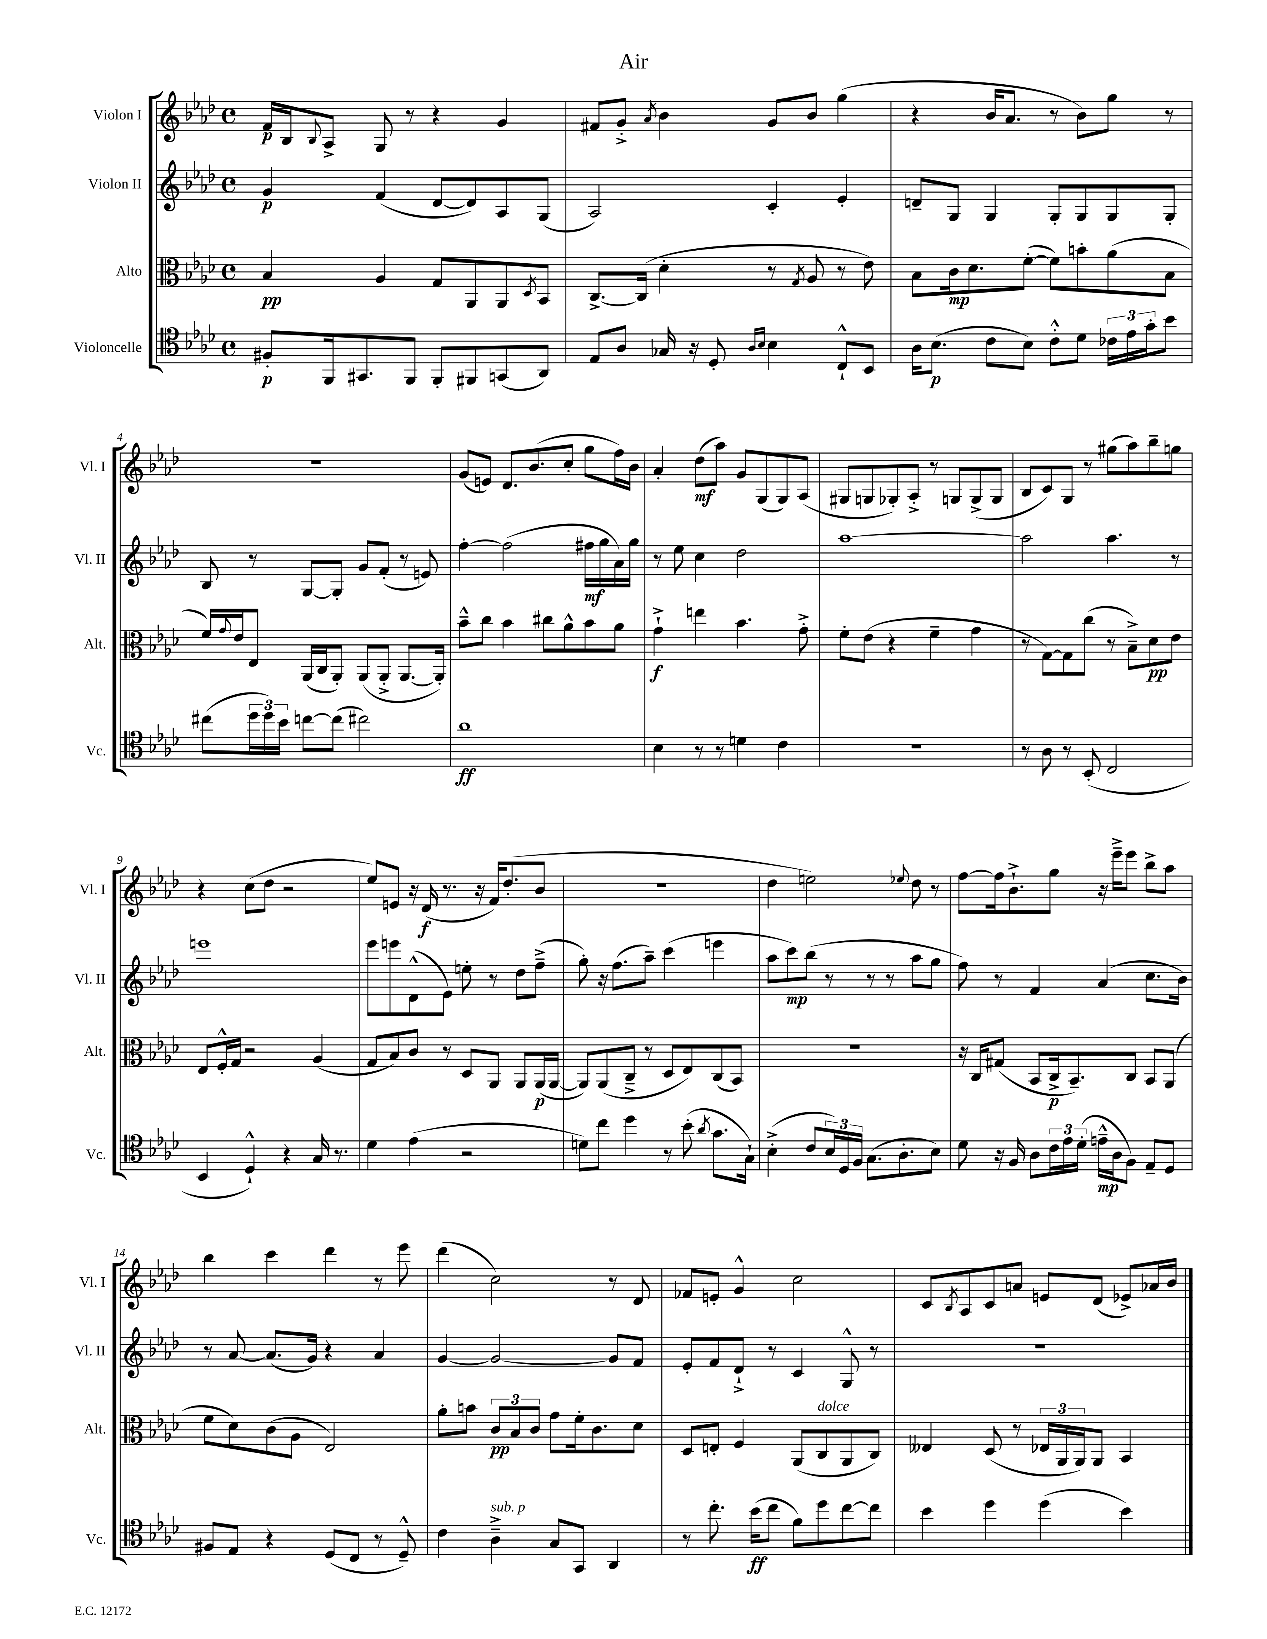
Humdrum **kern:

**kern	**dynam	**kern	**dynam	**kern	**dynam	**kern	**dynam
*part4	*part4	*part3	*part3	*part2	*part2	*part1	*part1
*staff4	*staff4	*staff3	*staff3	*staff2	*staff2	*staff1	*staff1
*I"Violoncelle	*	*I"Alto	*	*I"Violon II	*	*I"Violon I	*
*I'Vc.	*	*I'Alt.	*	*I'Vl. II	*	*I'Vl. I	*
*clefC4	*	*clefC3	*	*clefG2	*	*clefG2	*
*k[b-e-a-d-]	*	*k[b-e-a-d-]	*	*k[b-e-a-d-]	*	*k[b-e-a-d-]	*
*M4/4	*	*M4/4	*	*M4/4	*	*M4/4	*
*met(c)	*	*met(c)	*	*met(c)	*	*met(c)	*
=1	=1	=1	=1	=1	=1	=1	=1
8F#X'/L	p	4B-/	pp	4g/	p	16f/LL	p
.	.	.	.	.	.	16B-/J	.
.	.	.	.	.	.	8qqB-/	.
16FF/k	.	.	.	.	.	8A-^/J	.
8.GG#X/	.	.	.	.	.	.	.
.	.	4A-/	.	(4f/	.	8G/	.
8FF/J	.	.	.	.	.	8r	.
8FF'/L	.	8G/L	.	[8d-/L	.	4r	.
8FF#X/	.	8AA-/	.	8d-/])	.	.	.
(8GGn/	.	8AA-/	.	8A-/	.	4g/	.
.	.	8qD-/	.	.	.	.	.
8AA-/J)	.	8BB-/J	.	(8G/J	.	.	.
=2	=2	=2	=2	=2	=2	=2	=2
8E-/L	.	[8.C^/L	.	2A-/)	.	8f#X/L	.
8A-/J	.	.	.	.	.	8g'^/J	.
.	.	(16C/Jk]	.	.	.	.	.
.	.	.	.	.	.	8qa-/	.
16G-X/	.	4d-'\	.	.	.	4b-\	.
16r	.	.	.	.	.	.	.
8D-'/	.	.	.	.	.	.	.
16qqA-/LL	.	.	.	.	.	.	.
16qqB-/JJ	.	.	.	.	.	.	.
4B-\	.	8r	.	4c'/	.	8g/L	.
.	.	8qG/	.	.	.	.	.
.	.	8A-/	.	.	.	8b-/J	.
8C`^^/L	.	8r	.	4e-'/	.	(4gg\	.
8BB-/J	.	8e-\)	.	.	.	.	.
=3	=3	=3	=3	=3	=3	=3	=3
16A-\KL	.	8B-\L	.	8dn~/L	.	4r	.
(8.B-\J	p	.	.	.	.	.	.
.	.	16c\k	mp	8G/J	.	.	.
.	.	8.d-\	.	.	.	.	.
8c\L	.	.	.	4G/	.	16b-/KL	.
.	.	.	.	.	.	8.a-/J	.
8B-\J)	.	([8f'\J	.	.	.	.	.
8c'^^\L	.	8f\L])	.	8G'/L	.	8r	.
8d-\J	.	8bn'\	.	8G/	.	8b-\L)	.
24c-X\LL	.	(8a-\	.	8G/	.	8gg\J	.
24e-\	.	.	.	.	.	.	.
24g'\J	.	.	.	.	.	.	.
8b-\J	.	8B-\J	.	8G'/J	.	8r	.
!!LO:LB:g=z
=4	=4	=4	=4	=4	=4	=4	=4
(8cc#X\L	.	16f/LL)	.	8B-/	.	1r	.
.	.	8qqg/	.	.	.	.	.
.	.	16e-/J	.	.	.	.	.
24dd-\L	.	8E-/J	.	8r	.	.	.
24dd-\)	.	.	.	.	.	.	.
24b-\JJ	.	.	.	.	.	.	.
[8ccn\L	.	(16AA-/LL	.	[8G/L	.	.	.
.	.	16C/J	.	.	.	.	.
(8cc\J]	.	8AA-'/J)	.	8G'/J]	.	.	.
2cc#X\)	.	(8AA-/L	.	8g/L	.	.	.
.	.	8AA-'^/J	.	(8f'/J	.	.	.
.	.	[8.AA-/L	.	8r	.	.	.
.	.	.	.	8en/)	.	.	.
.	.	16AA-'/Jk])	.	.	.	.	.
=5	=5	=5	=5	=5	=5	=5	=5
1a-	ff	8b-~^^\L	.	[4ff'\	.	(8g/L	.
.	.	8cc\J	.	.	.	8en/J)	.
.	.	4b-\	.	(2ff\]	.	8.d-/L	.
.	.	.	.	.	.	(8.b-/	.
.	.	8cc#X\L	.	.	.	.	.
.	.	8a-^^\	.	.	.	8cc'/J	.
.	.	8b-\	.	16ff#X\LL	mf	8gg\L	.
.	.	.	.	16gg\	.	.	.
.	.	8a-\J	.	16a-\)	.	16ff\L)	.
.	.	.	.	16gg\JJ	.	16b-\JJ	.
=6	=6	=6	=6	=6	=6	=6	=6
4B-\	.	4g`^\	f	8r	.	4a-'/	.
.	.	.	.	8ee-\	.	.	.
8r	.	4een\	.	4cc\	.	(8dd-\L	mf
8r	.	.	.	.	.	8aa-\J)	.
4dn\	.	4.b-\	.	2dd-\	.	8g/L	.
.	.	.	.	.	.	(8G/	.
4c\	.	.	.	.	.	8G/)	.
.	.	8g'^\	.	.	.	(8A-/J	.
=7	=7	=7	=7	=7	=7	=7	=7
1r	.	8f'\L	.	[1aa-	.	8G#X/L	.
.	.	(8e-\J	.	.	.	8Gn/	.
.	.	4r	.	.	.	8G-X'/)	.
.	.	.	.	.	.	8A-'^/J	.
.	.	4f~\	.	.	.	8r	.
.	.	.	.	.	.	8Gn/L	.
.	.	4g\	.	.	.	(8G^/	.
.	.	.	.	.	.	8G/J	.
=8	=8	=8	=8	=8	=8	=8	=8
8r	.	8r	.	2aa-\]	.	8B-/L	.
8A-\	.	[8G\L)	.	.	.	8c/)	.
8r	.	8G\]	.	.	.	8G/J	.
(8BB-'/	.	(8cc\J	.	.	.	8r	.
2C/	.	8r	.	4.aa-\	.	(8gg#X\L	.
.	.	8B-~^\L)	.	.	.	8aa-\)	.
.	.	8d-\	pp	.	.	8bb-~\	.
.	.	8e-\J	.	8r	.	8ggn\J	.
!!LO:LB:g=z
=9	=9	=9	=9	=9	=9	=9	=9
4BB-/	.	8E-/L	.	1eeen	.	4r	.
.	.	16F'^^/L	.	.	.	.	.
.	.	16G/JJ	.	.	.	.	.
4D-`^^/)	.	2r	.	.	.	(8cc\L	.
.	.	.	.	.	.	8dd-\J	.
4r	.	.	.	.	.	2r	.
16G/	.	(4A-/	.	.	.	.	.
8.r	.	.	.	.	.	.	.
=10	=10	=10	=10	=10	=10	=10	=10
4d-\	.	8G/L	.	8eee-\L	.	8ee-/L)	.
.	.	8B-/)	.	8eeen\	.	8en/J	.
(4e-\	.	8c/J	.	(8d-^^\	.	16r	.
.	.	.	.	.	.	(16d-/	f
.	.	8r	.	8e-\J)	.	8.r	.
2r	.	8D-/L	.	8een'\	.	.	.
.	.	.	.	.	.	16r	.
.	.	8AA-/J	.	8r	.	16f/KL)	.
.	.	.	.	.	.	(8.dd-'/	.
.	.	8AA-/L	.	8dd-\L	.	.	.
.	.	(16AA-/L	p	(8ff~^\J	.	8b-/J	.
.	.	[16AA-/JJ	.	.	.	.	.
=11	=11	=11	=11	=11	=11	=11	=11
8dn\L)	.	8AA-/L])	.	8gg'\)	.	1r	.
8cc\J	.	(8AA-/	.	16r	.	.	.
.	.	.	.	(8.ff\L	.	.	.
4dd-\	.	8C~^/J	.	.	.	.	.
.	.	8r	.	8aa-~\J)	.	.	.
8r	.	8D-/L	.	(4ccc\	.	.	.
(8b-'\	.	8E-/)	.	.	.	.	.
8qa-/	.	.	.	.	.	.	.
8.g\L	.	(8C/	.	4eeen\	.	.	.
.	.	8BB-/J)	.	.	.	.	.
16G`\Jk)	.	.	.	.	.	.	.
=12	=12	=12	=12	=12	=12	=12	=12
(4B-'^\	.	1r	.	8aa-\L	.	4dd-\	.
.	.	.	.	8ccc\)	mp	.	.
8c/L	.	.	.	(8bb-\J	.	2een\)	.
24B-/L)	.	.	.	8r	.	.	.
24D-/	.	.	.	.	.	.	.
24F/JJ	.	.	.	.	.	.	.
(8.G\L	.	.	.	8r	.	.	.
.	.	.	.	8r	.	.	.
8.A-'\	.	.	.	.	.	.	.
.	.	.	.	.	.	8qqee-X/	.
.	.	.	.	8aa-\L	.	8dd-\	.
8B-\J)	.	.	.	8gg\J	.	8r	.
=13	=13	=13	=13	=13	=13	=13	=13
8d-\	.	16r	.	8ff\)	.	[8ff\L	.
.	.	16C/KL	.	.	.	.	.
16r	.	(8G#X/J	.	8r	.	16ff\k]	.
16F/	.	.	.	.	.	8.b-`^\	.
8A-\L	.	8BB-/L	.	4f/	.	.	.
24c\L	.	16C^/k	p	.	.	8gg\J	.
24e-\	.	.	.	.	.	.	.
.	.	8.BB-~/)	.	.	.	.	.
(24d-'\JJ	.	.	.	.	.	.	.
16en~^^\LL	mp	.	.	(4a-/	.	16r	.
16A-\J	.	.	.	.	.	16eee-~^\KL	.
8F\J)	.	8C/J	.	.	.	8eee-\J	.
8E-~/L	.	8BB-/L	.	8.cc\L	.	8bb-^\L	.
8D-/J	.	(8AA-/J	.	.	.	8aa-\J	.
.	.	.	.	16b-\Jk)	.	.	.
!!LO:LB:g=z
=14	=14	=14	=14	=14	=14	=14	=14
8F#X/L	.	8f\L	.	8r	.	4bb-\	.
8E-/J	.	8d-\)	.	[8a-/	.	.	.
4r	.	(8c\	.	(8.a-/L]	.	4ccc\	.
.	.	8A-\J	.	.	.	.	.
.	.	.	.	16g/Jk)	.	.	.
(8D-/L	.	2E-/)	.	4r	.	4ddd-\	.
8C/J	.	.	.	.	.	.	.
8r	.	.	.	4a-/	.	8r	.
8D-~^^/)	.	.	.	.	.	8eee-\	.
=15	=15	=15	=15	=15	=15	=15	=15
4c\	.	8a-'\L	.	[4g/	.	(4ddd-\	.
.	.	8bn\J	.	.	.	.	.
!LO:TX:a:i:t=sub. p	!	!	!	!	!	!	!
4A-~^\	.	12c/L	pp	2g/_	.	2cc\)	.
.	.	12B-/	.	.	.	.	.
.	.	12c/J	.	.	.	.	.
8G/L	.	8g\L	.	.	.	.	.
8GG/J	.	16f'\k	.	.	.	.	.
.	.	8.c\	.	.	.	.	.
4AA-/	.	.	.	8g/L]	.	8r	.
.	.	8d-\J	.	8f/J	.	8d-/	.
=16	=16	=16	=16	=16	=16	=16	=16
8r	.	8D-/L	.	8e-'/L	.	8f-X/L	.
8.cc'\	.	8En'/J	.	8f/	.	8en'/J	.
.	.	4F/	.	8d-`^/J	.	4g^^/	.
(16b-\KL	ff	.	.	.	.	.	.
8cc\J	.	.	.	8r	.	.	.
8f\L)	.	(8AA-/L	.	4c/	.	2cc\	.
!	!	!LO:TX:a:i:t=dolce	!	!	!	!	!
8dd-\	.	8C/	.	.	.	.	.
[8cc\	.	8AA-/	.	8G^^/	.	.	.
8cc\J]	.	8C/J)	.	8r	.	.	.
=17	=17	=17	=17	=17	=17	=17	=17
4b-\	.	4E--X/	.	1r	.	8c/L	.
.	.	.	.	.	.	8qB-/	.
.	.	.	.	.	.	8A-/	.
4dd-\	.	(8D-/	.	.	.	8c/	.
.	.	8r	.	.	.	8an/J	.
(4dd-\	.	24E-X/LL	.	.	.	8en/L	.
.	.	24AA-/	.	.	.	.	.
.	.	24AA-/J)	.	.	.	.	.
.	.	8AA-/J	.	.	.	(8d-/J	.
4b-\)	.	4BB-/	.	.	.	8e-X^/L)	.
.	.	.	.	.	.	16a-X/L	.
.	.	.	.	.	.	16b-/JJ	.
==	==	==	==	==	==	==	==
*-	*-	*-	*-	*-	*-	*-	*-
